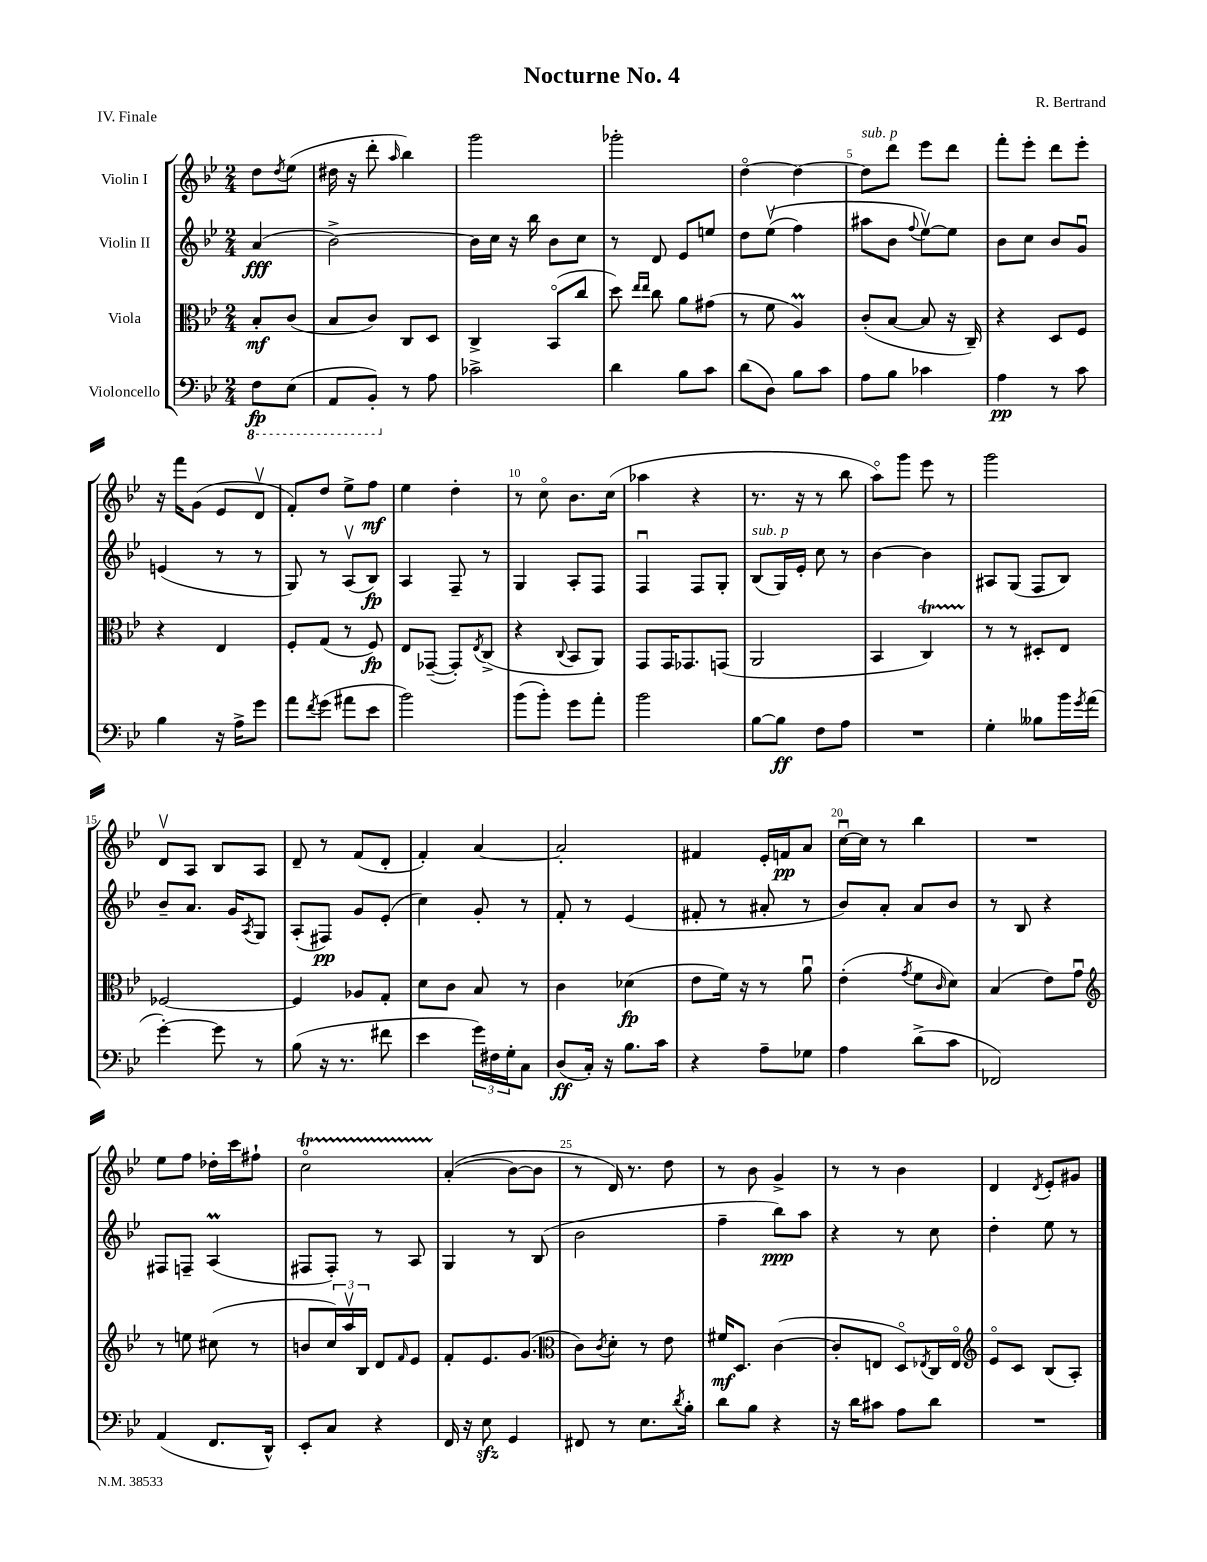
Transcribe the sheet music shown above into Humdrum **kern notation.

**kern	**kern	**kern	**kern
*staff4	*staff3	*staff2	*staff1
*clefF4	*clefC3	*clefG2	*clefG2
*k[b-e-]	*k[b-e-]	*k[b-e-]	*k[b-e-]
*M2/4	*M2/4	*M2/4	*M2/4
8FF\L	8B-'/L	(4a/	8dd\L
.	.	.	8qdd/
(8EE-\J	(8c/J	.	(8ee-\J
=	=	=	=
8AAA/L	8B-/L	[2b-^\)	16dd#\
.	.	.	16r
8BBB-'/J)	8c/J)	.	8ddd'\
.	.	.	16qqaa/
8r	8C/L	.	4bb-\)
8A\	8D/J	.	.
=	=	=	=
2c-^\	4C^/	16b-\]LL	2ggg\
.	.	16cc\JJ	.
.	.	16r	.
.	.	16bb-\	.
.	(8BB-o/L	8b-\L	.
.	8cc/J	8cc\J	.
=	=	=	=
4d\	8dd\)	8r	2ggg-'\
.	16qqee-/LL	.	.
.	16qqee-/JJ	.	.
.	8cc\	8d/	.
8B-\L	8a\L	8e-/L	.
8c\J	(8g#\J	8ee/J	.
=	=	=	=
(8d\L	8r	8dd\L	[4ddo\
8D\J)	8f\	&((8ee-v\J	.
8B-\L	4A/)	4ff\)	4dd\_
8c\J	.	.	.
=	=	=	=
8A\L	(8c'/L	8aa#\L	8dd\]L
8B-\J	[8B-/J	8b-\J	8ddd\J
.	.	8qqff/	.
4c-\	8B-/]	[8ee-v\L&)	8eee-\L
.	16r	8ee-\]J	8ddd\J
.	16C~/)	.	.
=	=	=	=
4A\	4r	8b-\L	8fff'\L
.	.	8cc\J	8eee-'\J
8r	8D/L	8b-/L	8ddd\L
8c\	8F/J	8gu/J	8eee-'\J
=	=	=	=
4B-\	4r	(4e/	16r
.	.	.	16fff\LK
.	.	.	(8g\J
16r	4E-/	8r	8e-/L
16A^\LK	.	.	.
8g\J	.	8r	8dv/J
=	=	=	=
8a\L	8F'/L	8G/)	8f'/L)
8qf/	.	.	.
(8g\J	(8G/J	8r	8dd/J
8a#\L	8r	(8Av/L	8ee-^\L
8e-\J	8F/)	8B-/J)	8ff\J
=	=	=	=
2b-\)	8E-/L	4A/	4ee-\
.	([8GG-~/J	.	.
.	8GG-'/]L)	8F~/	4dd'\
.	8qE-/	.	.
.	(8C^/J	8r	.
=	=	=	=
(8b-\L	4r	4G/	8r
8b-'\J)	.	.	8cco\
.	8qqC/	.	.
8g\L	8BB-/L	8A'/L	8.b-\L
8a'\J	8AA/J)	8F/J	.
.	.	.	(16cc\Jk
=	=	=	=
2b-\	8GG/L	4Fu/	4aa-\
.	16GG/K	.	.
.	8.GG-/	.	.
.	.	8F/L	4r
.	(8GG/J	8G'/J	.
=	=	=	=
[8B-\L	2AA/	(8B-/L	8.r
8B-\]J	.	16G/L)	.
.	.	16e-'/JJ	16r
8F\L	.	8cc\	8r
8A\J	.	8r	8bb-\
=	=	=	=
2r	4BB-/	[4b-\	8aao\L)
.	.	.	8ggg\J
.	4C/)	4b-\]	8eee-\
.	.	.	8r
=	=	=	=
4G'\	8r	8A#/L	2ggg\
.	8r	(8G/J	.
8B--\L	8D#'/L	8F/L	.
16b-\L	8E-/J	8B-/J)	.
8qg/	.	.	.
(16a\JJ	.	.	.
=	=	=	=
[4g'\)	[2F-/	8b-~/L	8dv/L
.	.	8.a/J	8A/J
8g\]	.	.	8B-/L
.	.	16g/LK	.
.	.	8qA/	.
8r	.	8G/J	8A/J
=	=	=	=
(8B-\	4F-/]	(8A'/L	8d~/
16r	.	8F#/J)	8r
8.r	.	.	.
.	8A-/L	8g/L	(8f/L
8f#\	8G'/J	(8e-'/J	8d'/J
=	=	=	=
4e-\	8d\L	4cc\)	4f'/)
.	8c\J	.	.
24g\LL)	8B-/	8g'/	[4a/
24F#\	.	.	.
24G'\J	.	.	.
8C\J	8r	8r	.
=	=	=	=
(8D/L	4c\	8f'/	2a'/]
16C'/Jk)	.	8r	.
16r	.	.	.
8.B-\L	(4d-\	(4e-/	.
16c\Jk	.	.	.
=	=	=	=
4r	8e-\L	8f#'/	4f#/
.	16f\Jk)	8r	.
.	16r	.	.
8A~\L	8r	8a#'/	16e-'/LL
.	.	.	16f/J
8G-\J	8au\	8r	8a/J
=	=	=	=
4A\	(4e-'\	8b-/L)	[16ccu\LL
.	.	.	16cc\]JJ
.	.	8a'/J	8r
.	8qg/	.	.
(8d^\L	8f\L	8a/L	4bb-\
.	16qqc/	.	.
8c\J	8d\J)	8b-/J	.
=	=	=	=
2FF-/)	(4B-/	8r	2r
.	.	8B-/	.
.	8e-\L)	4r	.
.	8gu\J	.	.
=	=	=	=
*	*clefG2	*	*
(4AA/	8r	8F#/L	8ee-\L
.	8ee\	8F~/J	8ff\J
8.FF/L	(8cc#\	(4A/	16dd-'\LL
.	.	.	16ccc\J
.	8r	.	8ff#`\J
16DD^^/Jk)	.	.	.
=	=	=	=
8EE-'/L	8b/L	8F#/L	2cco\
8C/J	24cc/L)	8F#'/J)	.
.	24aav/	.	.
.	24B-/JJ	.	.
4r	8d/L	8r	.
.	16qqf/	.	.
.	8e-/J	8A/	.
=	=	=	=
16FF/	8f'/L	4G/	&((4a'/
16r	.	.	.
8E-\	8.e-/	.	.
4GG/	.	8r	[8b-\L)
.	(8.g/J	.	.
.	.	(8B-/	8b-\]J
=	=	=	=
*	*clefC3	*	*
8FF#/	8c\L)	2b-\	8r
.	8qc/	.	.
8r	8d'\J	.	16d/&)
.	.	.	8.r
8.E-\L	8r	.	.
.	8e-\	.	8dd\
8qd/	.	.	.
16B-'\Jk	.	.	.
=	=	=	=
8d\L	16f#/LK	4ff~\	8r
.	8.D/J	.	.
8B-\J	.	.	8b-\
4r	([4c\	8bb-\L)	4g^/
.	.	8aa\J	.
=	=	=	=
16r	8c'/]L	4r	8r
16d\LK	.	.	.
8c#\J	8E/J	.	8r
8A\L	8Do/L)	8r	4b-\
.	8qE-/	.	.
8d\J	16C/L	8cc\	.
.	16E-o/JJ	.	.
=	=	=	=
*	*clefG2	*	*
2r	8e-o/L	4dd'\	4d/
.	8c/J	.	.
.	.	.	8qd/
.	(8B-/L	8ee-\	8e-'/L
.	8A'/J)	8r	8g#/J
==	==	==	==
*-	*-	*-	*-
